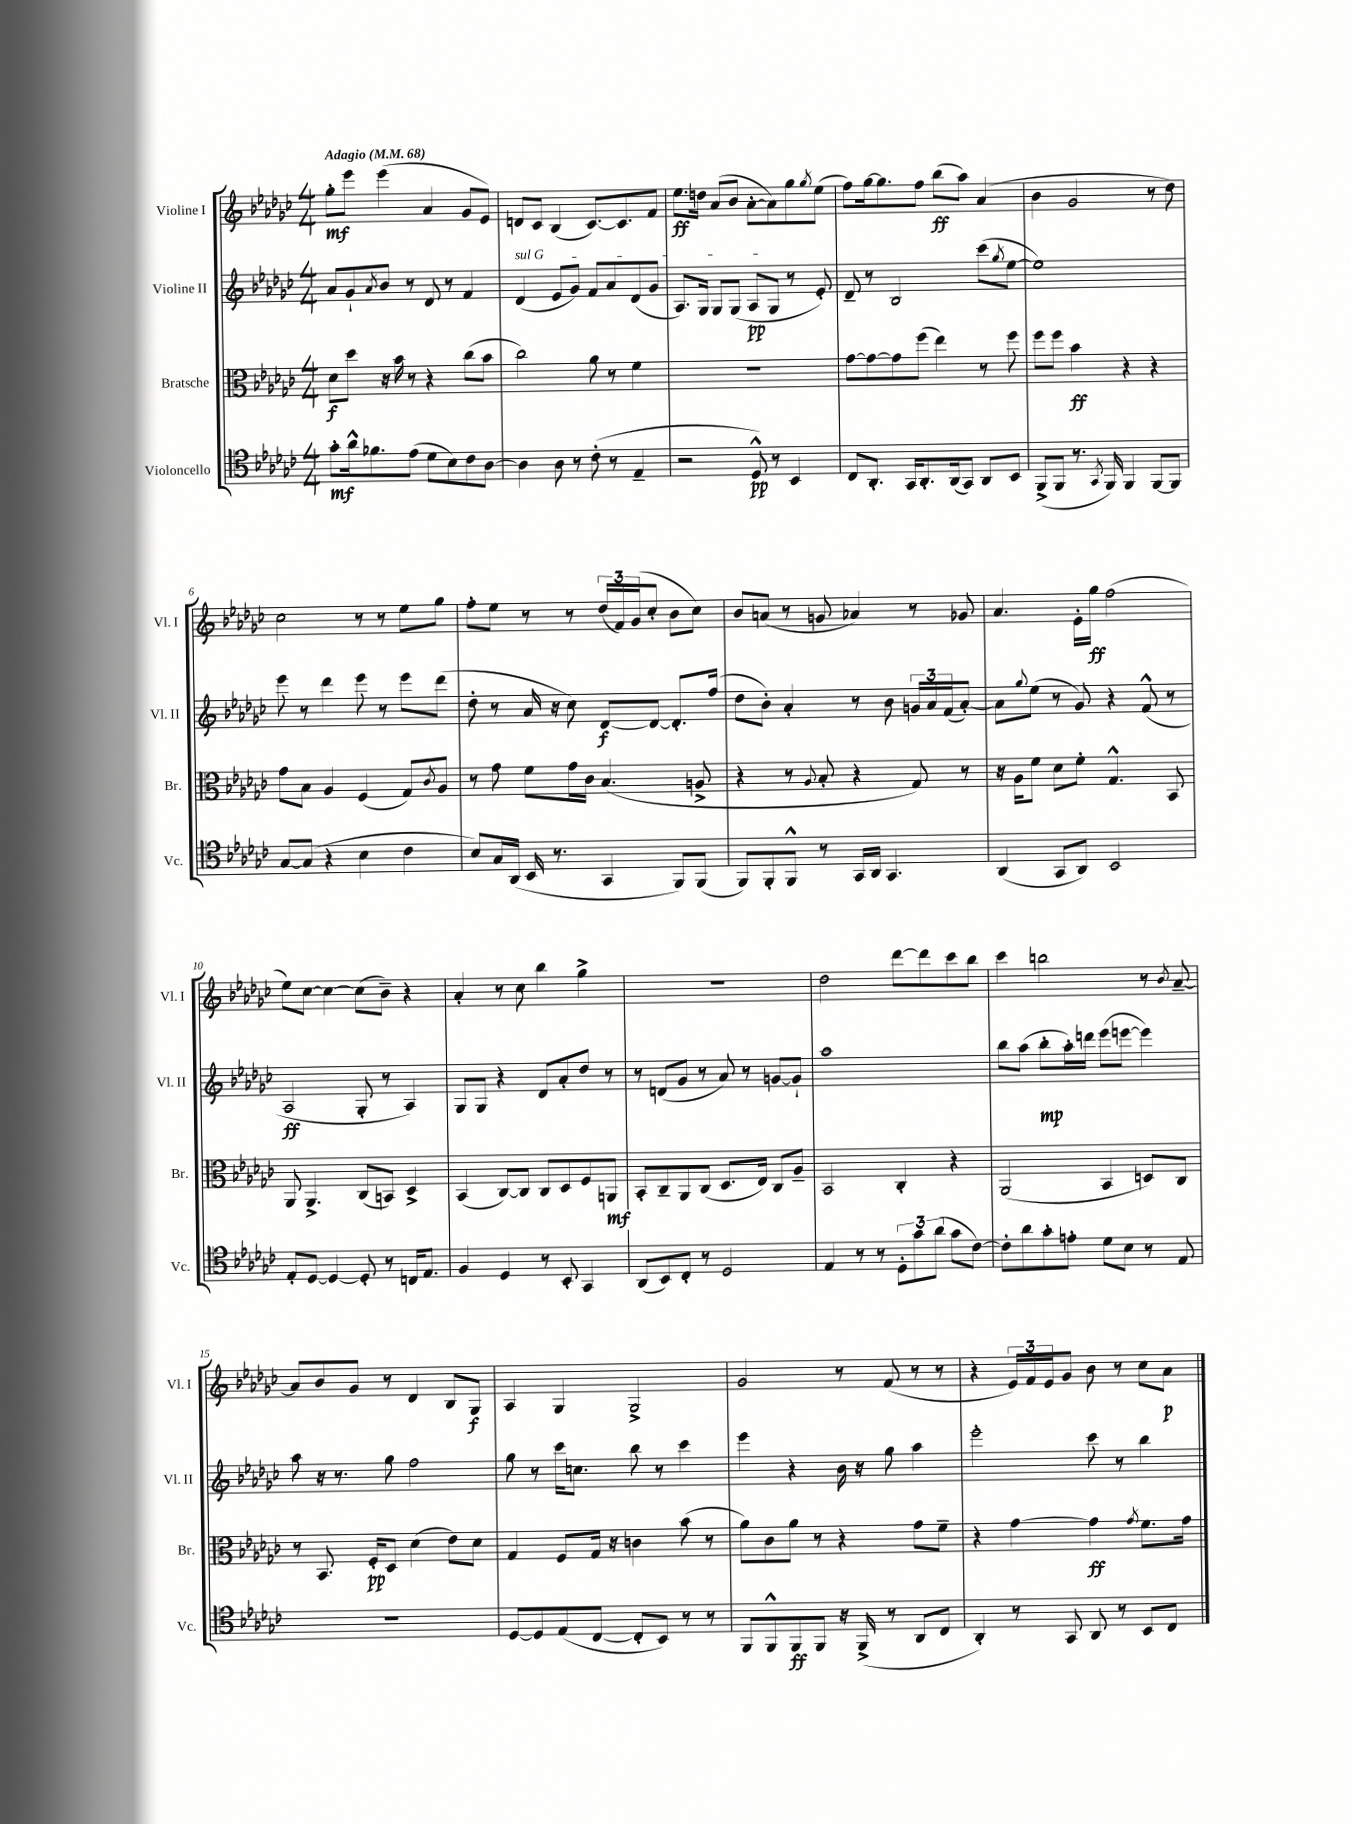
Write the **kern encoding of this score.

**kern	**kern	**kern	**kern
*staff4	*staff3	*staff2	*staff1
*clefC4	*clefC3	*clefG2	*clefG2
*k[b-e-a-d-g-c-]	*k[b-e-a-d-g-c-]	*k[b-e-a-d-g-c-]	*k[b-e-a-d-g-c-]
*M4/4	*M4/4	*M4/4	*M4/4
*MM68	*MM68	*MM68	*MM68
8g-'	8d-	8a-	8gg-'
16a-^^	8dd-	8g-`	8eee-
8.f-	.	.	.
.	.	8qa-	.
.	16r	8b-	(4eee-
.	16b-	.	.
(8e-	8r	8r	.
8d-	4r	8d-	4a-
8B-)	.	8r	.
8c-	(8cc-	4f	8g-
[8A-	8b-	.	8e-)
=	=	=	=
4A-]	2cc-)	(4d-	8d
.	.	.	8c-
8A-	.	8e-	(4B-
8r	.	8g-)	.
(8c-'	8a-	8f	[8.c-)
8r	8r	8a-	.
.	.	.	8.c-]
4E-~	4f	(8d-	.
.	.	8g-	8f
=	=	=	=
2r	1r	8.A-)	8.ee-
.	.	16G-	16dd
.	.	8G-	(8a-
.	.	(8G-	8b-
8D-^^)	.	8A-	[8a-'
8r	.	8G-	8a-])
4BB-	.	8r	8gg-
.	.	.	8qgg-
.	.	8e-')	(8ee-
=	=	=	=
8C-	[8g-	8d-~	8ff)
8.AA-'	8g-_	8r	[16gg-
.	.	.	8.gg-]
.	8g-]	2B-	.
16GG-	.	.	.
8.AA-'	(8ff	.	8ff
.	4ee-)	.	(8bb-
(16AA-	.	.	.
8GG-)	.	.	8aa-)
8AA-	8r	(8ccc-	(4a-
.	.	8qgg-	.
8BB-	8ff	[8ee-	.
=	=	=	=
(8FF^	8ff	1ee-])	4b-
8FF	8ff	.	.
8.r	4b-	.	2g-
8qGG-	.	.	.
16FF)	.	.	.
4FF	4r	.	.
[8FF	4r	.	8r
8FF]	.	.	8dd-)
=	=	=	=
[8G-	8g-	8eee-	2cc-
(8G-]	8B-	8r	.
4r	4A-	4ddd-	.
4B-	(4F	8eee-	8r
.	.	8r	8r
4c-	8G-)	8eee-	8ee-
.	8qc-	.	.
.	8A-	(8ddd-	8gg-
=	=	=	=
8B-)	8r	8dd-'	8ff'
16G-	8g-	8r	8ee-
(16AA-	.	.	.
16BB-	8f	16a-	8r
8.r	.	16r	.
.	16g-	8cc-)	8r
.	16c-	.	.
4GG-	(4.B-	[8d-	(24dd-
.	.	.	24f)
.	.	.	(24g-
.	.	8d-_	8cc-'
8FF)	.	8.d-']	8b-
(8FF	8A^	.	8cc-)
.	.	(16ff	.
=	=	=	=
8FF)	4r	8dd-	8b-
8FF'	.	8b-')	(8a
8FF^^	8r	4a-'	8r
.	8qqA-	.	.
8r	8B-'	.	8g
16GG-	4r	8r	4a-)
16AA-	.	.	.
4.GG-	.	8b-	.
.	8G-)	24g	8r
.	.	24a-	.
.	.	(24f	.
.	8r	[8a-')	8g-
=	=	=	=
(4AA-	16r	8a-]	4.a-
.	16A-	.	.
.	.	8qqgg-	.
.	8f	(8ee-	.
8GG-	8d-	8r	.
8AA-)	8f'	8g-)	16e-'
.	.	.	16gg-
2BB-	4.G-^^	4r	(2ff
.	.	(8f^^	.
.	8BB-	8r	.
=	=	=	=
8E-'	8AA-	2A-	8ee-)
[8D-	4.AA-^	.	[8cc-
4D-_	.	.	4cc-_
8D-']	(8C-	8G-'	(8cc-]
8r	8BB)	8r	8b-~)
16C	4D-^	4A-)	4r
8.E-	.	.	.
=	=	=	=
4F	(4BB-	8G-	4a-'
.	.	8G-	.
4D-	[8C-)	4r	8r
.	8C-]	.	8cc-
8r	8C-	8d-	4bb-
8BB-'	8D-	8a-'	.
4GG-	8F	8dd-	4gg-^
.	8AA	8r	.
=	=	=	=
(8AA-	8BB-'	8r	1r
8BB-)	8C-~	(8d	.
8C-'	8AA-	8g-	.
8r	(8C-	8r	.
2D-	8.D-	8a-)	.
.	.	8r	.
.	16E-)	.	.
.	8C-	[8g	.
.	8A-~	8g`]	.
=	=	=	=
4E-	2BB-	1aa-	2dd-
8r	.	.	.
8r	.	.	.
12D-'	4C-'	.	[8ddd-
12g-	.	.	.
.	.	.	8ddd-]
(12a-	.	.	.
8g-	4r	.	8ccc-
[8c-)	.	.	8bb-
=	=	=	=
8c-']	(2AA-	8bb-	4ccc-
8a-	.	(8aa-	.
8g-'	.	8bb-'	2bb
8e'	.	16aa-')	.
.	.	16ddd	.
8d-	4BB-	(8eee-	.
8B-	.	[8eee	.
8r	8D)	4eee])	8r
.	.	.	8qb-
8E-	8C-	.	[8a-~
=	=	=	=
1r	8r	8aa-	8a-]
.	8.BB-	16r	8b-
.	.	8.r	.
.	.	.	8g-
.	16F'	.	.
.	8D-	8gg-	8r
.	(4d-	2ff	4d-
.	8e-)	.	8B-
.	8d-	.	8G-
=	=	=	=
[8D-	4G-	8gg-	4A-
8D-]	.	8r	.
(8E-	8F	16ccc-	4G-
.	.	8.cc	.
[8C-	16G-	.	.
.	16r	.	.
8C-']	4c	8bb-	2G-^
8BB-)	.	8r	.
8r	(8b-	4ccc-	.
8r	8r	.	.
=	=	=	=
8FF	8a-)	4eee-	2g-
8FF^^	8c-	.	.
8FF	8a-	4r	.
8FF	8r	.	.
16r	4r	16b-	8r
(16FF^	.	16r	.
8r	.	8gg-	(8f
8AA-	8g-	4aa-	8r
8C-	8f~	.	8r
=	=	=	=
4AA-')	4r	2eee-'	4r
8r	[4g-	.	24e-)
.	.	.	24f
.	.	.	24e-
8GG-	.	.	8g-
8AA-	4g-]	8ccc-	8b-
8r	.	8r	8r
.	8qg-	.	.
8BB-	8.f	4bb-	8cc-
8C-	.	.	8a-
.	16g-	.	.
==	==	==	==
*-	*-	*-	*-
